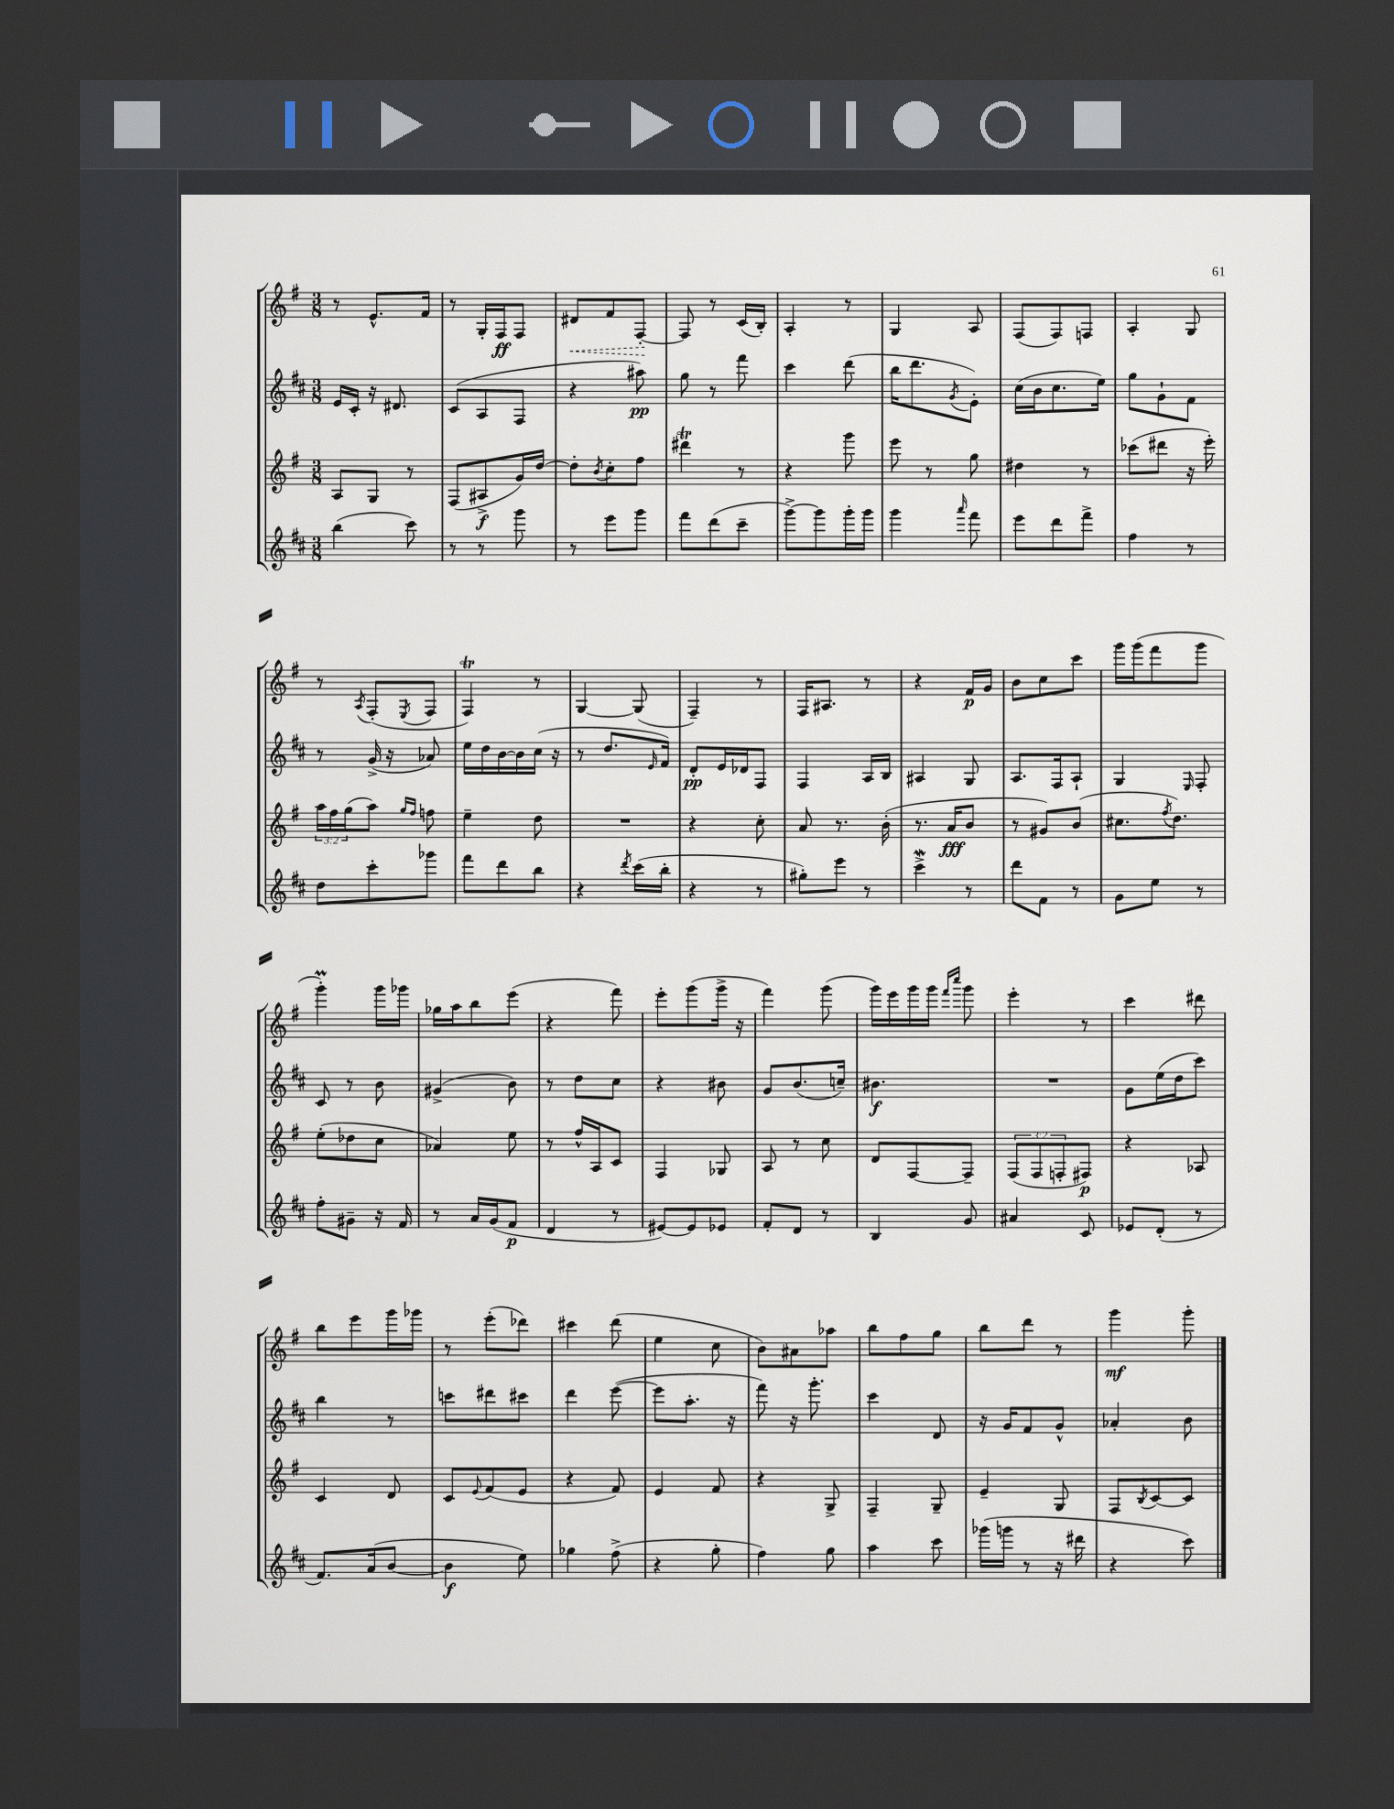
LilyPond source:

<<
\new StaffGroup <<
\new Staff = "s0" {
    \clef treble \key g \major \numericTimeSignature \time 3/8
    r8 e'8.-^ fis'16 |
    r8 g16-. fis16\ff fis8 |
    \once \override Hairpin.style = #'dashed-line dis'8\< fis'8 fis8~-.\! |
    fis8 r8 c'16( b16-.) |
    a4-. r8 |
    g4 a8 |
    fis8( fis8) f8 |
    a4-. g8 |
    r8 \acciaccatura { a8 } fis8-.( \acciaccatura { e8 } fis8 |
    fis4\trill) r8 |
    g4~ g8( |
    fis4--) r8 |
    fis16 ais8. r8 |
    r4 fis'16\p g'16 |
    b'8 c''8 c'''8 |
    g'''16 g'''16( fis'''8 g'''8 |
    g'''4-.\prall) g'''16 ges'''16 |
    ges''16 a''16 b''8 e'''8( |
    r4 fis'''8) |
    e'''8-. g'''8( g'''16-> r16 |
    fis'''4) g'''8( |
    g'''16) e'''16 g'''16 g'''16 \grace { fis'''16 c''''16 } g'''8 |
    e'''4-. r8 |
    c'''4 dis'''8 |
    b''8 e'''8 g'''16 ges'''16 |
    r8 e'''8-.( des'''8) |
    cis'''4 d'''8( |
    e''4 c''8 |
    b'8) ais'8 aes''8 |
    b''8 fis''8 g''8 |
    b''8 d'''8 r8 |
    g'''4\mf g'''8-. \bar "|." |
}
\new Staff = "s1" {
    \clef treble \key d \major \numericTimeSignature \time 3/8
    e'16 cis'16-. r16 dis'8. |
    cis'8( a8 fis8 |
    r4 ais''8\pp) |
    g''8 r8 fis'''8 |
    cis'''4 d'''8( |
    b''16 d'''8. \acciaccatura { g'8 } e'8-.) |
    cis''16( b'16 cis''8. e''16) |
    g''8 g'8-! fis'8 |
    r8 g'16->( r16 aes'8) |
    e''16 d''16 b'16~ b'16 cis''16( r16 |
    r8 d''8. \grace { e'16 } fis'16) |
    d'8-.\pp e'16 des'16 fis8 |
    fis4 a16 b16 |
    ais4 g8 |
    a8. fis16 a8-! |
    g4 \grace { e16 } fis8-. |
    cis'8 r8 b'8 |
    gis'4->( b'8) |
    r8 d''8 cis''8 |
    r4 bis'8 |
    g'8 b'8.( c''16--) |
    bis'4.\f |
    R4. |
    g'8 e''16( d''16 cis'''8) |
    b''4 r8 |
    c'''8 dis'''8 cis'''8 |
    d'''4 e'''8~( |
    e'''8 a''8.-. r16 |
    fis'''8) r16 g'''8.-. |
    cis'''4 d'8 |
    r16 g'16 fis'8 g'8-^ |
    aes'4-. b'8 \bar "|." |
}
\new Staff = "s2" {
    \clef treble \key g \major \numericTimeSignature \time 3/8 \override Staff.TupletNumber.text = #tuplet-number::calc-fraction-text
    a8 g8 r8 |
    fis8( ais8->\f g'16) d''16~ |
    d''8-. \acciaccatura { b'8 } c''8-. fis''8 |
    dis'''4\trill r8 |
    r4 g'''8 |
    e'''8 r8 g''8 |
    dis''4 r8 |
    ces'''8( dis'''8 r16 e'''16-.) |
    \tuplet 3/2 { a''16 fis''16 g''16( } a''8) \grace { g''16 fis''16 } f''8 |
    e''4-- d''8 |
    R4. |
    r4 c''8-. |
    a'8 r8. b'16-.( |
    r8. a'16\fff b'8 |
    r8 gis'8) b'8( |
    cis''8. \acciaccatura { fis''8 } d''8.) |
    e''8-.( des''8 c''8 |
    aes'4) e''8 |
    r8 fis''16-^ a16 c'8 |
    fis4 ges8 |
    a8 r8 c''8 |
    d'8 fis8~ fis8-- |
    \tuplet 3/2 { fis8( fis8 f8-. } fis8\p) |
    r4 aes8 |
    c'4 d'8 |
    c'8 \appoggiatura { e'8 } fis'8( e'8 |
    r4 fis'8) |
    e'4 fis'8 |
    r4 g8-> |
    fis4-- g8-- |
    e'4-- g8 |
    fis8 \acciaccatura { b8 } c'8~ c'8 \bar "|." |
}
\new Staff = "s3" {
    \clef treble \key d \major \numericTimeSignature \time 3/8
    b''4( cis'''8) |
    r8 r8 g'''8 |
    r8 e'''8 g'''8 |
    fis'''8 d'''8( cis'''8-- |
    g'''8~->) g'''8 g'''16-. g'''16 |
    g'''4 \grace { a'''16 } fis'''8 |
    e'''8 d'''8 fis'''8-> |
    fis''4 r8 |
    d''8 cis'''8-. ges'''8 |
    fis'''8 d'''8 b''8 |
    r4 \acciaccatura { d'''8 } cis'''16( b''16-. |
    r4 r8 |
    gis''8-.) e'''8 r8 |
    cis'''4->\mordent r8 |
    d'''8 fis'8 r8 |
    g'8 e''8 r8 |
    fis''8-. gis'8-- r16 fis'16 |
    r8 a'16 g'16( fis'8\p |
    d'4 r8 |
    eis'8~) eis'8 ees'8 |
    fis'8-. d'8 r8 |
    b4 g'8 |
    ais'4 cis'8 |
    ees'8 d'8-.( r8 |
    fis'8.) a'16( b'8~ |
    b'4\f e''8) |
    ges''4 fis''8->( |
    r4 g''8-. |
    fis''4) g''8 |
    a''4 cis'''8 |
    ges'''16( g'''16 r8 r16 dis'''16 |
    r4 cis'''8) \bar "|." |
}
>>
>>
\layout { \context { \Score \remove "Bar_number_engraver" } }
